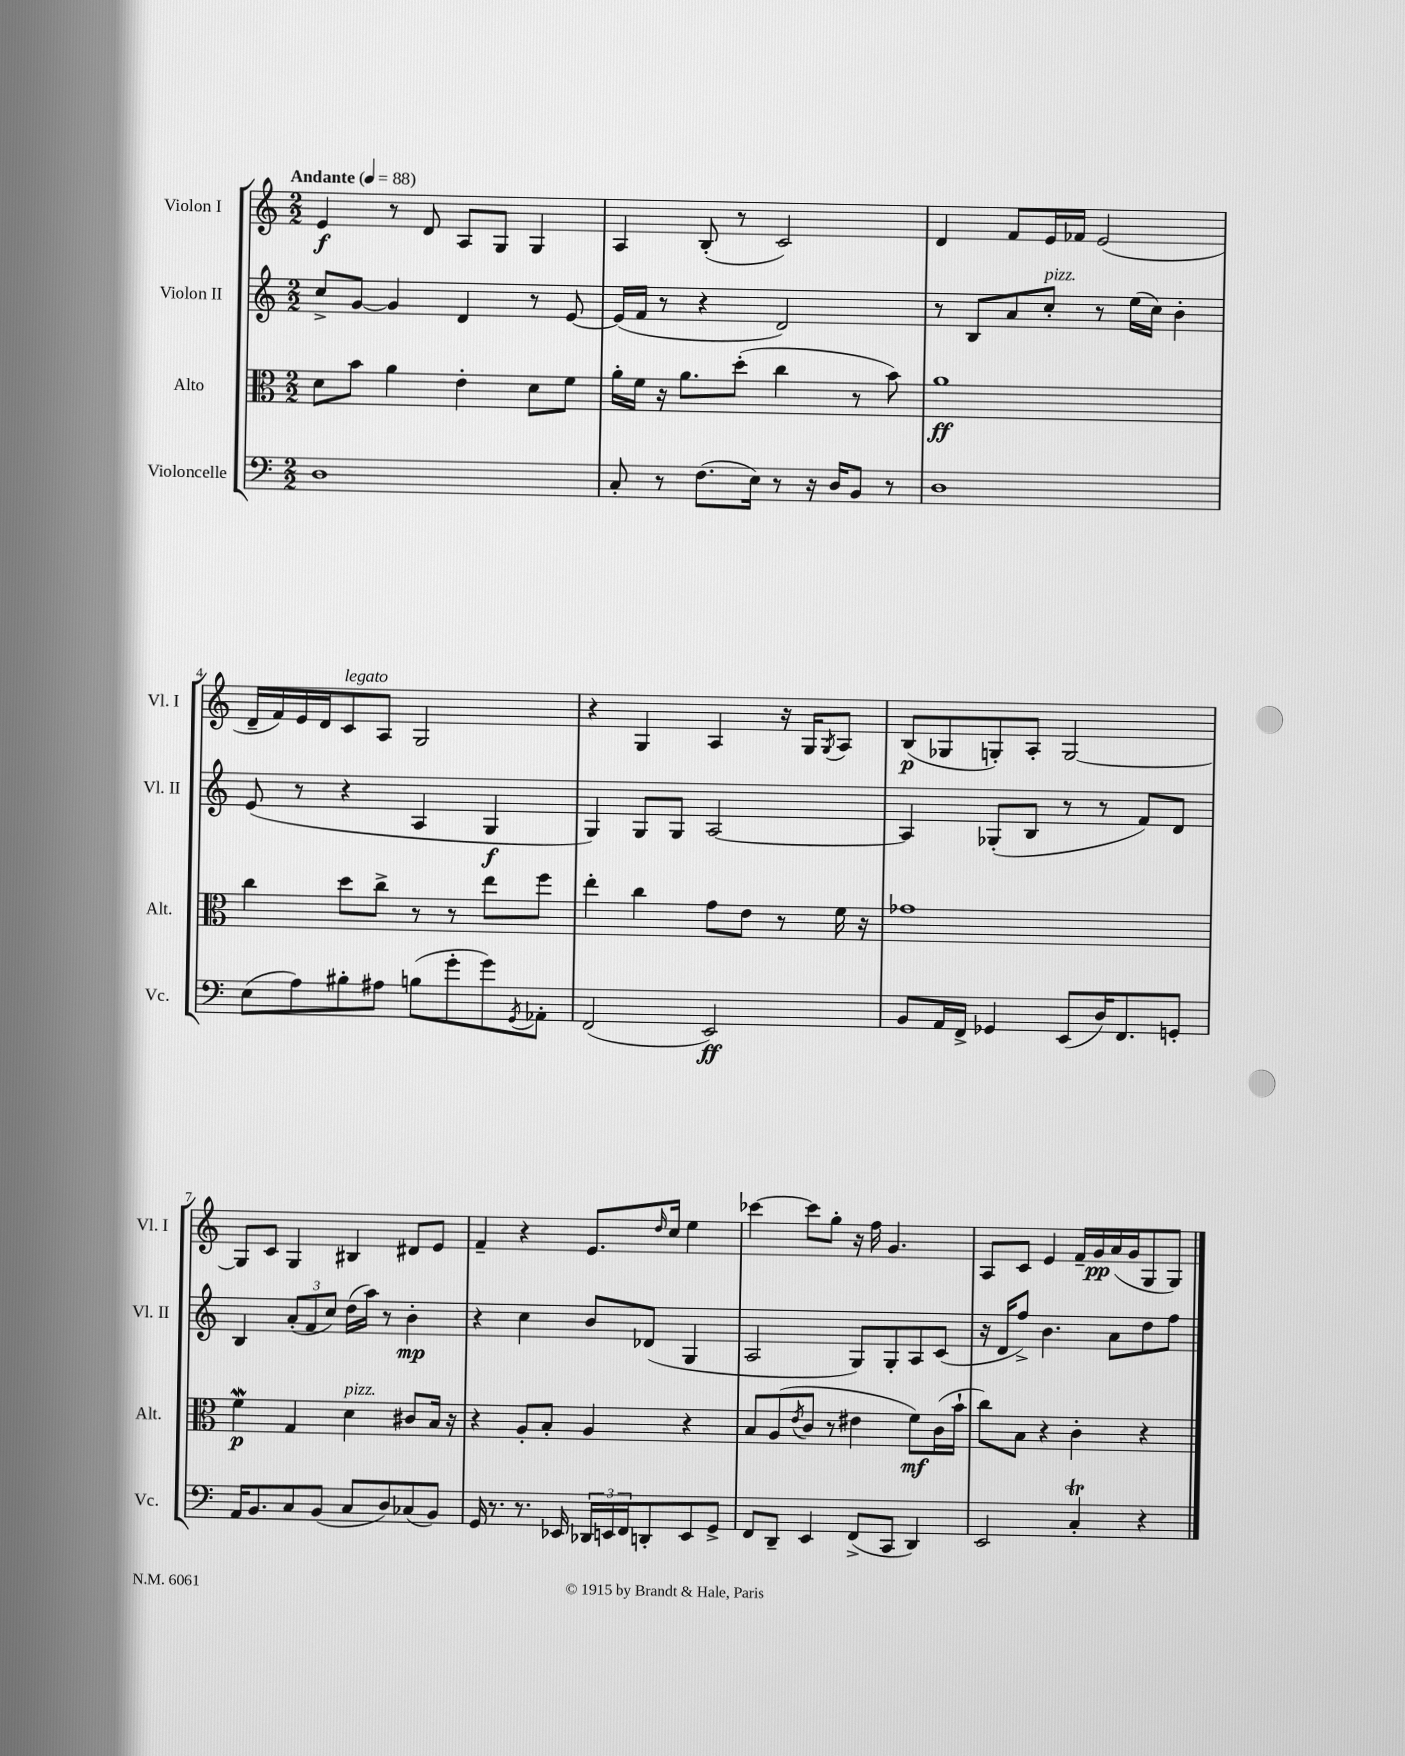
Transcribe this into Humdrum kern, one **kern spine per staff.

**kern	**kern	**kern	**kern
*staff4	*staff3	*staff2	*staff1
*clefF4	*clefC3	*clefG2	*clefG2
*k[]	*k[]	*k[]	*k[]
*M2/2	*M2/2	*M2/2	*M2/2
*MM88	*MM88	*MM88	*MM88
1D	8d	8cc^	4e
.	8b	[8g	.
.	4a	4g]	8r
.	.	.	8d
.	4e'	4d	8A
.	.	.	8G
.	8d	8r	4G
.	8f	[8e	.
=	=	=	=
8C'	16a'	(16e]	4A
.	16f	16f	.
8r	16r	8r	.
.	8.a	.	.
(8.F	.	4r	(8B'
.	(8dd'	.	8r
16E)	.	.	.
8r	4cc	2d)	2c)
16r	.	.	.
16D	.	.	.
8BB	8r	.	.
8r	8b)	.	.
=	=	=	=
1D	1a	8r	4d
.	.	8B	.
.	.	8a	8f
.	.	8cc'	16e
.	.	.	16f-
.	.	8r	(2e
.	.	(16ee	.
.	.	16cc)	.
.	.	4b'	.
=	=	=	=
(8E	4cc	(8e	16d~
.	.	.	16f)
8A)	.	8r	16e
.	.	.	16d
8B#'	8dd	4r	8c
8A#	8cc^	.	8A
(8B	8r	4A	2G
8g'	8r	.	.
8g)	8ee	4G	.
8qGG	.	.	.
8AA-'	8ff	.	.
=	=	=	=
(2FF	4ee'	4G)	4r
.	4cc	8G	4G
.	.	8G	.
2EE)	8g	[2A	4A
.	8e	.	.
.	8r	.	16r
.	.	.	16G
.	.	.	8qG
.	16f	.	8A
.	16r	.	.
=	=	=	=
8BB	1g-	4A]	(8B
16AA	.	.	8G-
16FF^	.	.	.
4GG-	.	(8G-'	8G')
.	.	8B	8A'
(8EE	.	8r	[2G
16D)	.	8r	.
8.FF	.	.	.
.	.	8f)	.
8GG'	.	8d	.
=	=	=	=
16AA	4f	4B	8G]
8.BB	.	.	.
.	.	.	8c
8C	4G	(12a'	4G
.	.	12f	.
(8BB	.	.	.
.	.	12cc)	.
8C	4d	(16dd	4B#
.	.	16aa)	.
8D)	.	8r	.
(8C-	8c#	4b'	8d#
8BB)	16B	.	8e
.	16r	.	.
=	=	=	=
16GG	4r	4r	4f~
8.r	.	.	.
8.r	8A'	4cc	4r
.	8B'	.	.
16EE-	.	.	.
24DD-	4A	8b	8.e
24EE	.	.	.
24FF	.	.	.
8DD'	.	(8d-	.
.	.	.	16qqdd
.	.	.	16cc
8EE	4r	4G	4ee
8GG^	.	.	.
=	=	=	=
8FF	8B	2A	[4ccc-
8DD~	(8A	.	.
.	8qe	.	.
4EE	8c	.	8ccc-]
.	8r	.	8gg'
(8FF^	4e#	8G)	16r
.	.	.	16ff
8CC	.	8G'	4.g
4DD)	8f)	8A	.
.	(16c	(8c	.
.	16b`	.	.
=	=	=	=
2EE	8cc)	16r	8A
.	.	16d	.
.	8B	8ff^)	8c
.	4r	4.b	4e
4C'	4c'	.	16f~
.	.	.	16g
.	.	8a	(16a
.	.	.	16g
4r	4r	8dd	8G
.	.	8ff	8G)
==	==	==	==
*-	*-	*-	*-
